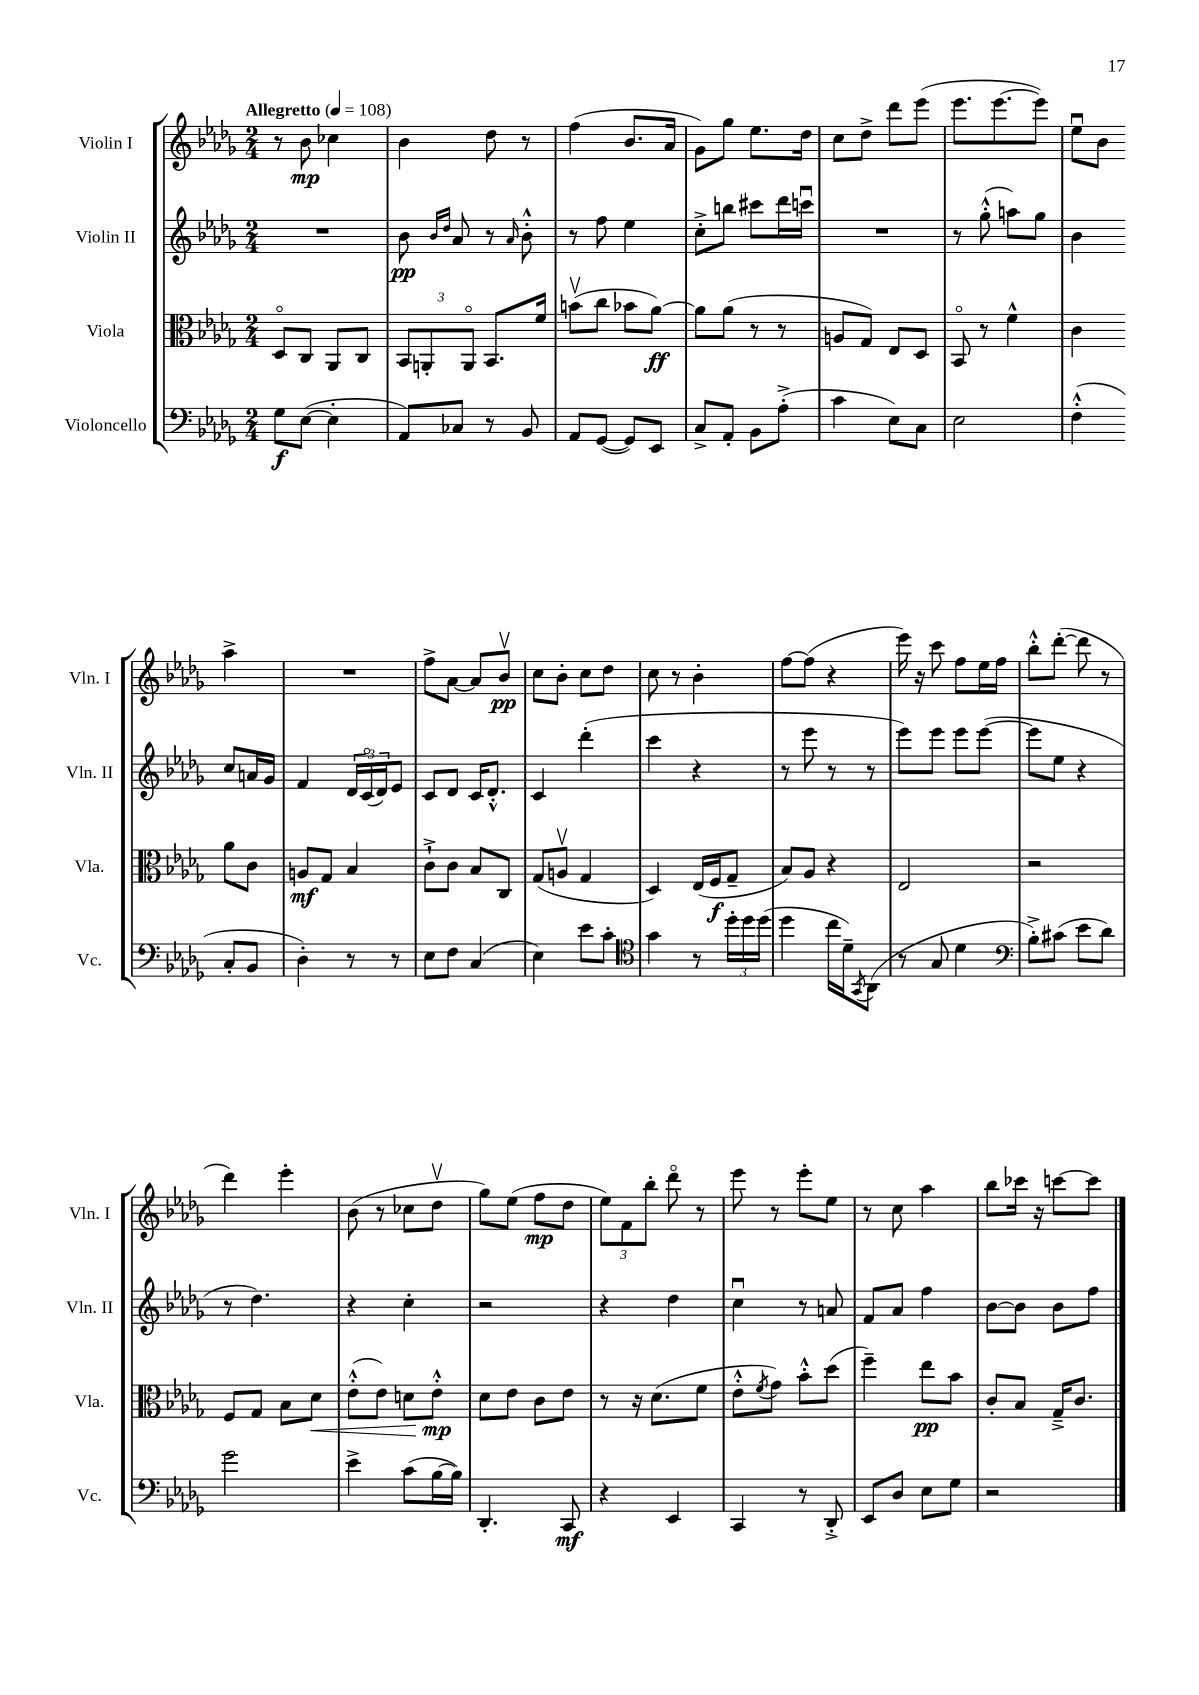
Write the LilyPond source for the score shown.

<<
\new StaffGroup <<
\new Staff = "s0" \with { instrumentName = "Violin I" shortInstrumentName = "Vln. I" } {
    \clef treble \key des \major \numericTimeSignature \time 2/4 \tempo "Allegretto" 4 = 108
    r8 bes'8\mp ces''4 |
    bes'4 des''8 r8 |
    f''4( bes'8. aes'16 |
    ges'8) ges''8 ees''8. des''16 |
    c''8 des''8-> des'''8 ees'''8( |
    ees'''8. ees'''8.~ ees'''8) |
    ees''8\downbow bes'8 aes''4-> |
    R2 |
    f''8-> aes'8~ aes'8 bes'8\upbow\pp |
    c''8 bes'8-. c''8 des''8 |
    c''8 r8 bes'4-. |
    f''8~ f''8( r4 |
    ees'''16) r16 c'''8 f''8 ees''16 f''16 |
    bes''8-.-^ des'''8~-.( des'''8 r8 |
    des'''4) ees'''4-. |
    bes'8( r8 ces''8 des''8\upbow |
    ges''8) ees''8( f''8\mp des''8 |
    \tuplet 3/2 { ees''8) f'8 bes''8-. } des'''8\flageolet r8 |
    ees'''8 r8 ees'''8-. ees''8 |
    r8 c''8 aes''4 |
    bes''8 ces'''16 r16 c'''8~ c'''8 \bar "|." |
}
\new Staff = "s1" \with { instrumentName = "Violin II" shortInstrumentName = "Vln. II" } {
    \clef treble \key des \major \numericTimeSignature \time 2/4
    R2 |
    bes'8\pp \grace { bes'16 des''16 } aes'8 r8 \grace { aes'16 } bes'8-.-^ |
    r8 f''8 ees''4 |
    c''8-.-> b''8 cis'''8 des'''16 c'''16\downbow |
    R2 |
    r8 ges''8-.-^( a''8) ges''8 |
    bes'4 c''8 a'16 ges'16 |
    f'4 \tuplet 3/2 { des'16 c'16\flageolet( des'16) } ees'8 |
    c'8 des'8 c'16 des'8.-.-^ |
    c'4 des'''4-.( |
    c'''4 r4 |
    r8 ees'''8 r8 r8 |
    ees'''8) ees'''8 ees'''8 ees'''8~( |
    ees'''8 ees''8 r4 |
    r8 des''4.) |
    r4 c''4-. |
    r2 |
    r4 des''4 |
    c''4\downbow r8 a'8 |
    f'8 aes'8 f''4 |
    bes'8~ bes'8 bes'8 f''8 \bar "|." |
}
\new Staff = "s2" \with { instrumentName = "Viola" shortInstrumentName = "Vla." } {
    \clef alto \key des \major \numericTimeSignature \time 2/4
    des8\flageolet c8 aes,8 c8 |
    \tuplet 3/2 { bes,8 a,8-. a,8\flageolet } bes,8. f'16 |
    b'8\upbow( c''8 bes'8 aes'8~\ff) |
    aes'8 aes'8( r8 r8 |
    a8 ges8) ees8 des8 |
    bes,8\flageolet r8 f'4-^ |
    c'4 aes'8 c'8 |
    a8\mf ges8 bes4 |
    c'8-!-> c'8 bes8 c8 |
    ges8( a8\upbow ges4 |
    des4) ees16( f16\f ges8-- |
    bes8) aes8 r4 |
    ees2 |
    r2 |
    f8 ges8 bes8 des'8\< |
    ees'8-.-^( ees'8) d'8 ees'8-.-^\mp\! |
    des'8 ees'8 c'8 ees'8 |
    r8 r16 des'8.( f'8 |
    ees'8-.-^ \acciaccatura { f'8 } ges'8) bes'8-.-^ des''8( |
    f''4--) ees''8\pp bes'8 |
    c'8-. bes8 ges16---> c'8. \bar "|." |
}
\new Staff = "s3" \with { instrumentName = "Violoncello" shortInstrumentName = "Vc." } {
    \clef bass \key des \major \numericTimeSignature \time 2/4
    ges8\f ees8~( ees4-. |
    aes,8) ces8 r8 bes,8 |
    aes,8 ges,8~( ges,8) ees,8 |
    c8-> aes,8-. bes,8 aes8-.->( |
    c'4 ees8) c8 |
    ees2 |
    f4-.-^( c8-. bes,8 |
    des4-.) r8 r8 |
    ees8 f8 c4( |
    ees4) ees'8 c'8-. |
    \clef tenor ges'4 r8 \tuplet 3/2 { des''16-. des''16 des''16( } |
    des''4 c''16 des'16--) \acciaccatura { ges,8 } aes,8( |
    r8 ges8 des'4 |
    \clef bass bes8-.->) cis'8( ees'8 des'8) |
    ges'2 |
    ees'4-> c'8( bes16~ bes16) |
    des,4.-. c,8\mf |
    r4 ees,4 |
    c,4 r8 des,8-.-> |
    ees,8 des8 ees8 ges8 |
    r2 \bar "|." |
}
>>
>>
\layout { \context { \Score \remove "Bar_number_engraver" } }
